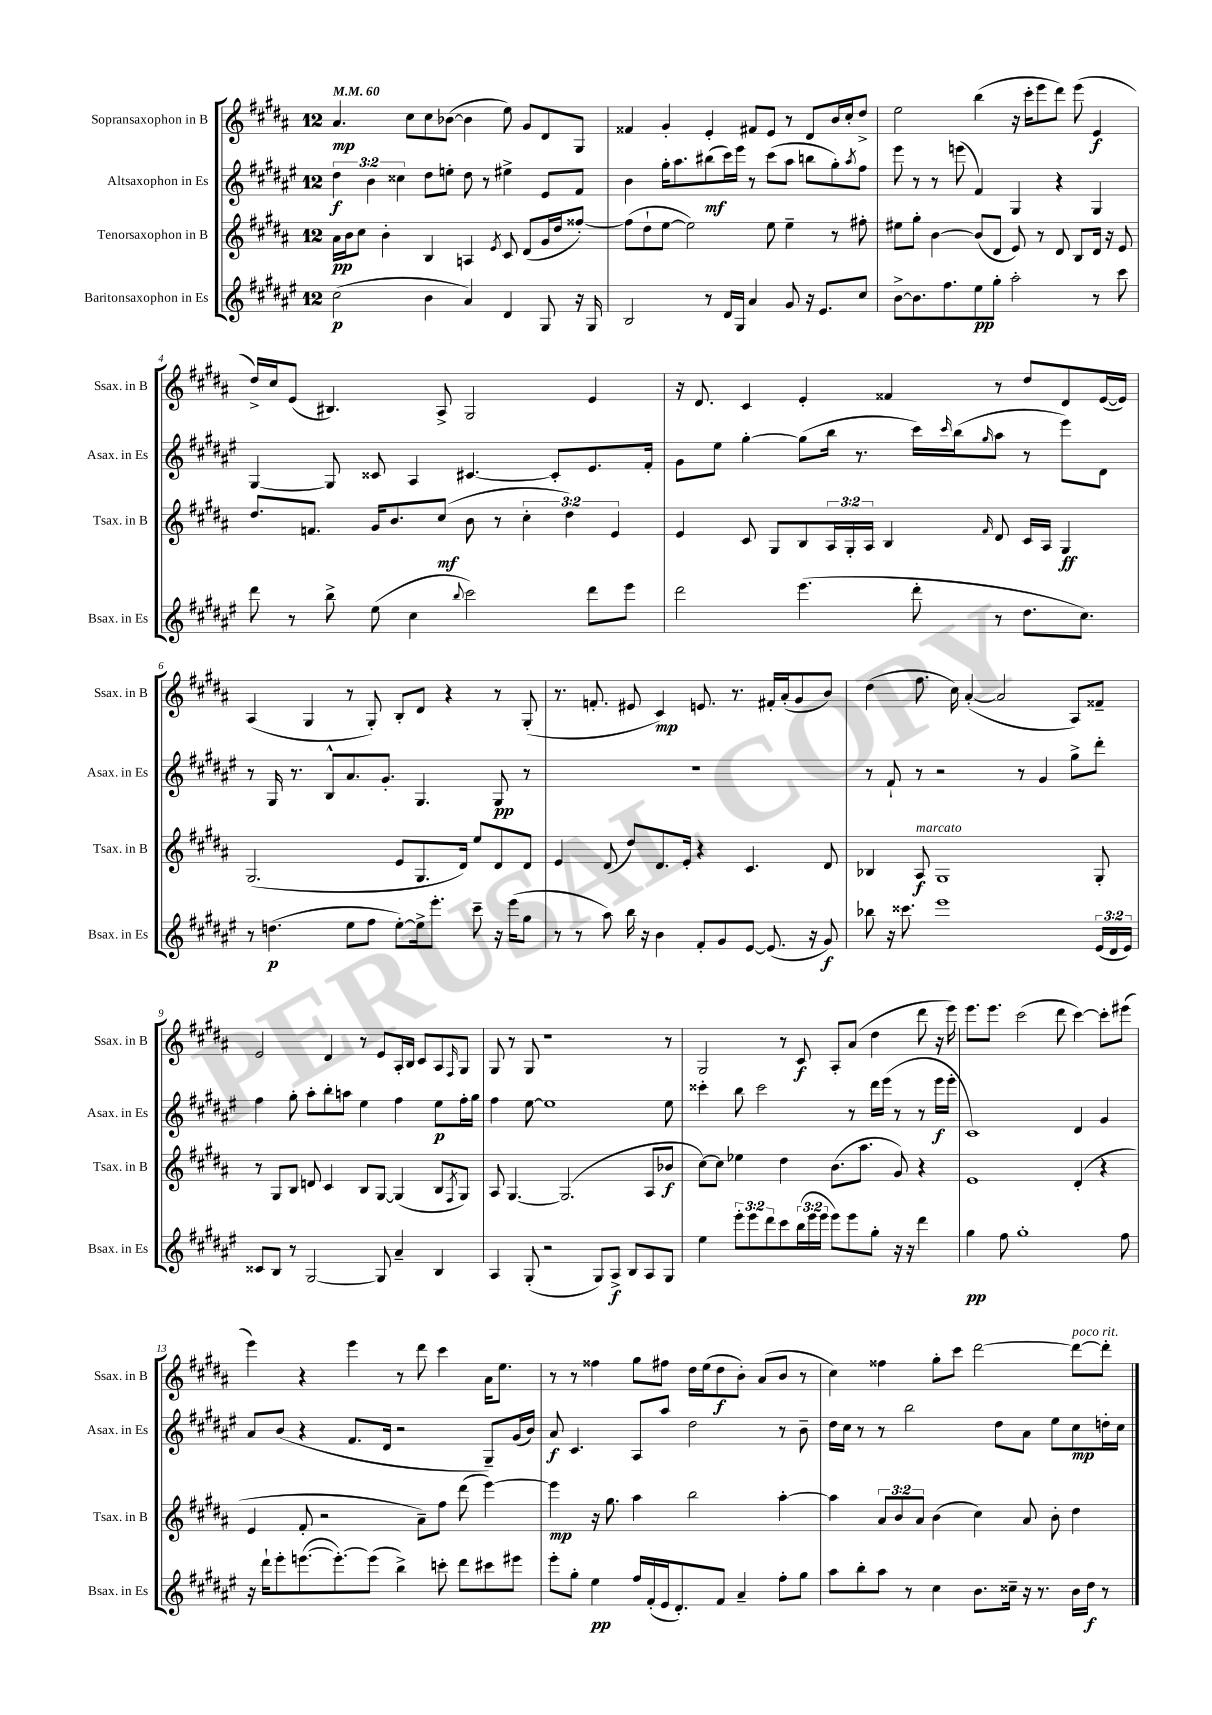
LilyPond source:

<<
\new StaffGroup <<
\new Staff = "s0" \with { instrumentName = "Sopransaxophon in B" shortInstrumentName = "Ssax. in B" } {
    \clef treble \key b \major \once \override Staff.TimeSignature.style = #'single-digit \time 12/8 \tempo 4 = 60
    ais'4.\mp cis''8 cis''8 bes'8~( bes'4 e''8) gis'8 dis'8 gis8 |
    fisis'4 gis'4-. e'4-. fis'8 e'8 r8 dis'8 b'16 cis''16-. dis''8-> |
    e''2 b''4( r16 cis'''16-. e'''8 dis'''8) e'''8( e'4\f |
    dis''16->) cis''16 e'8( bis4.) ais8-> gis2 e'4 |
    r16 dis'8. cis'4 e'4-. fisis'4 r8 dis''8 dis'8 e'16~( e'16) |
    ais4( gis4 r8 gis8-.) b8-. dis'8 r4 r8 gis8-.( |
    r8. f'8.-. eis'8 cis'4\mp) e'8. r8. fis'16-. ais'16-.( gis'8 b'8) |
    dis''4( fis''8. cis''16) ais'4~-.( ais'2 ais8) fisis'8-- |
    e'2 dis'4 r8 e'8 ais16-. b16 cis'8 ais8 \grace { fis16 } gis8 |
    gis8 r8 gis8 r1 r8 |
    gis2 r8 cis'8\f ais8-. ais'8( dis''4 dis'''8 r16 e'''16) |
    e'''8. e'''8. cis'''2( dis'''8 cis'''4~) cis'''8-. eis'''8( |
    e'''4) r4 e'''4 r8 dis'''8 cis'''4 ais'16 e''8. |
    r8 r8 fisis''4 gis''8 fis''8 dis''16 e''16( dis''8\f b'8-.) ais'8( b'8 r8 |
    cis''4) fisis''4 gis''8-. cis'''8 dis'''2~ dis'''8~^\markup { \italic "poco rit." } dis'''8-. \bar "|." |
}
\new Staff = "s1" \with { instrumentName = "Altsaxophon in Es" shortInstrumentName = "Asax. in Es" } {
    \clef treble \key fis \major \once \override Staff.TimeSignature.style = #'single-digit \time 12/8 \override Staff.TupletNumber.text = #tuplet-number::calc-fraction-text
    \tuplet 3/2 { dis''4\f b'4 cisis''4 } dis''8 e''8-. dis''8 r8 eis''4-> eis'8 fis'8 |
    b'4 gis''16-. ais''8. bis''8\mf( cis'''16) eis'''16 r8 cis'''8( ais''8 b''8 gis''8-.) \acciaccatura { ais''8 } fis''8 |
    eis'''8 r8 r8 e'''8( fis'4) gis4 r4 gis4 |
    gis4~ gis8 cisis'8 ais4 cis'4.~ cis'8-. eis'8. fis'16-. |
    gis'8 eis''8 gis''4~-. gis''8( b''16 r8. cis'''16) \grace { cis'''16 } b''16( \grace { gis''16 } ais''8 r8 eis'''8) dis'8 |
    r8 gis16 r8. b8-^ ais'8. gis'8.-. gis4. gis8\pp r8 |
    R1. |
    r8 fis'8-! r8 r2 r8 gis'4 gis''8-> dis'''8-. |
    fis''4 gis''8-. ais''8-. b''8-. a''8 eis''4 fis''4 eis''8\p fis''16-. gis''16 |
    fis''4 eis''8~ eis''1 eis''8 |
    cisis'''4-. b''8 cisis'''2 r8 dis'''16 eis'''16( r8 r8 eis'''16\f eis'''16-. |
    cis'1) dis'4 gis'4 |
    ais'8 b'8( r4 fis'8. dis'16 r2 gis8--) gis'16( b'16) |
    ais'8\f cis'4. ais8 ais''8 dis''2 r8 b'8-- |
    dis''16 cis''16 r8 r8 b''2 dis''8 ais'8 eis''8 cis''8\mp d''16-. cis''16 \bar "|." |
}
\new Staff = "s2" \with { instrumentName = "Tenorsaxophon in B" shortInstrumentName = "Tsax. in B" } {
    \clef treble \key b \major \once \override Staff.TimeSignature.style = #'single-digit \time 12/8 \override Staff.TupletNumber.text = #tuplet-number::calc-fraction-text
    ais'16\pp b'16 cis''8 b'4-. b4 a4 \acciaccatura { e'8 } cis'8 dis'8( gis'16 dis''16 fisis''8~-.) |
    fisis''8( dis''8-! e''8~ e''2) e''8 e''4-- r8 fis''8-. |
    eis''8 gis''8-. b'4~ b'8( dis'8 e'8) r8 dis'8 b8 dis'16 r16 e'8 |
    dis''8. f'8. gis'16 b'8. cis''8\mf( b'8 r8 \tuplet 3/2 { cis''4-. dis''4) e'4 } |
    e'4 cis'8 gis8 b8 \tuplet 3/2 { ais16 gis16-. ais16 } b4 \grace { fis'16 } dis'8 cis'16 ais16 gis4\ff |
    gis2.( e'8 gis8. dis'16) e''8 dis'8 dis'8 |
    e'4 dis'8( dis''8) dis'8. e'16-. r4 cis'4. dis'8 |
    bes4 ais8\f^\markup { \italic "marcato" } gis1 gis8-. |
    r8 gis8 b8 d'8 cis'4 b8 gis8~ gis4( b8 \acciaccatura { fis8 } gis8) |
    ais8 gis4.~ gis2.( ais8 bes'8\f |
    cis''8~) cis''8 ees''4 dis''4 b'8.( ais''8. gis'8) r4 |
    e'1 dis'4-.( r4 |
    e'4 fis'8-. r2 ais'8--) fis''8 dis'''8( e'''4~) |
    e'''4\mp r16 gis''8. ais''4 b''2 ais''4~-. |
    ais''4 \tuplet 3/2 { ais'8 b'8 ais'8 } b'4( cis''4) ais'8 b'8-. dis''4 \bar "|." |
}
\new Staff = "s3" \with { instrumentName = "Baritonsaxophon in Es" shortInstrumentName = "Bsax. in Es" } {
    \clef treble \key fis \major \once \override Staff.TimeSignature.style = #'single-digit \time 12/8 \override Staff.TupletNumber.text = #tuplet-number::calc-fraction-text
    cis''2\p( b'4 ais'4) dis'4 gis8 r16 gis16 |
    b2 r8 dis'16 gis16 ais'4 gis'8 r16 eis'8. cis''8 |
    b'8~-> b'8. fis''8. eis''8\pp gis''8-. ais''2-. r8 cis'''8 |
    dis'''8 r8 b''8-> eis''8( cis''4 \appoggiatura { b''8 } cis'''2) dis'''8 eis'''8 |
    dis'''2 eis'''4.( dis'''8-. r8 dis''8. cis''8.) |
    r8 d''4.\p( eis''8 fis''8 eis''8~-.) eis''16-> eis'''8.-. cis'''8-- r16 eis'''16( gis''8 |
    r8 r8 ais''8) b''16 r16 b'4 fis'8-. gis'8 eis'8~ eis'8.( r16 gis'8\f) |
    bes''8 r16 cisis'''8. eis'''1 \tuplet 3/2 { eis'16( dis'16 eis'16) } |
    cisis'8 b8 r8 gis2~ gis8 ais'4-- b4 |
    ais4 gis8-.( r2 gis8) ais8->\f b8 ais8 gis8 |
    eis''4 \tuplet 3/2 { eis'''8-. eis'''8 dis'''8 } cis'''8 \tuplet 3/2 { b''16( eis'''16 eis'''16 } eis'''8) eis'''8 gis''8-. r16 r16 dis'''4 |
    gis''4\pp fis''8 gis''1-. fis''8 |
    r16 dis'''16-! eis'''8-. e'''8.~( e'''8.~-.) e'''8( b''4->) c'''8-. dis'''8 cis'''8 eis'''8 |
    eis'''8-. gis''8-. eis''4\pp fis''16 fis'16-.( eis'16 dis'8.-.) fis'8 ais'4-- fis''8-. gis''8 |
    ais''8 b''8-. ais''8 r8 cis''4 b'8. cisis''16-- r16 r8. b'16 dis''16\f r8 \bar "|." |
}
>>
>>
